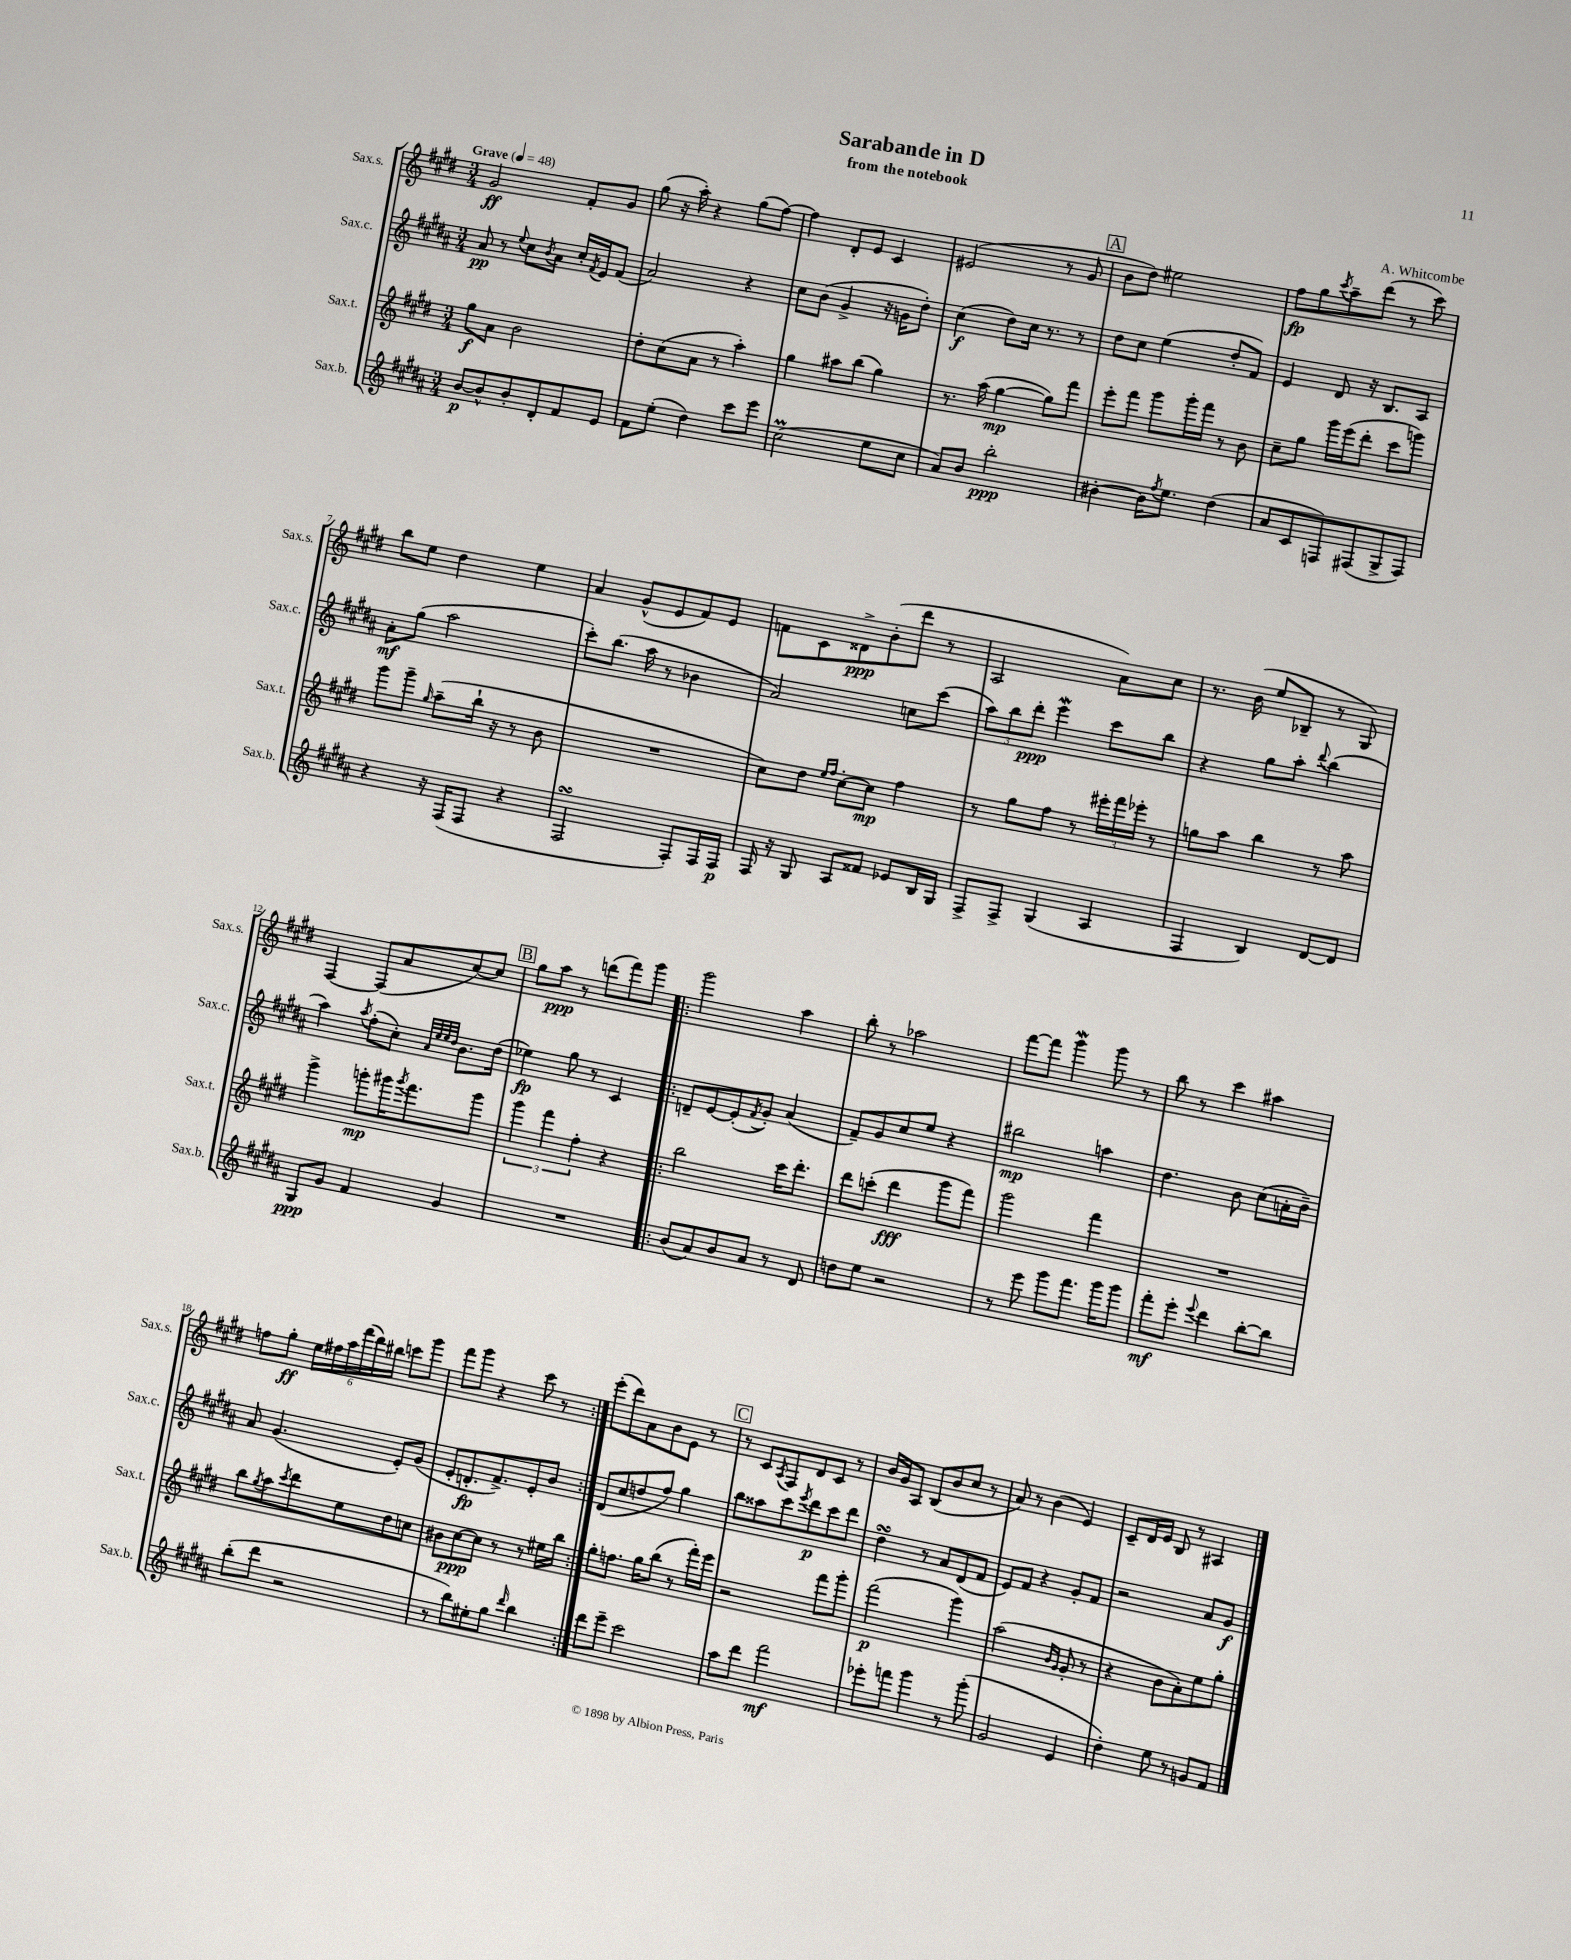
\header { title = "Sarabande in D" composer = "A. Whitcombe" subtitle = "from the notebook" }
<<
\new StaffGroup <<
\new Staff = "s0" \with { instrumentName = "Sax.s." shortInstrumentName = "Sax.s." } {
    \clef treble \key e \major \numericTimeSignature \time 3/4 \tempo "Grave" 4 = 48
    gis'2\ff fis'8-. gis'8 |
    gis''8( r16 a''16-.) r4 gis''8( fis''8~) |
    fis''4 dis'8-. e'8 cis'4 |
    eis'2( r8 gis'8 |
    \mark \markup { \box "A" } b'8 dis''8) eis''2 |
    fis''8\fp gis''8 \acciaccatura { cis'''8 } a''8-- dis'''8( r8 cis'''8) |
    b''8 e''8 dis''4 e''4 |
    a'4 gis'8-^( e'8 fis'8) e'8 |
    f'8 cis'8 disis'8->\ppp b'8-.( dis'''8 r8 |
    a2 a'8) cis''8 |
    r8. b'16( e''8 bes8-- r8 gis8) |
    fis4~ fis8( a'8 cis''8~) cis''8 |
    \mark \markup { \box "B" } gis''8 a''8\ppp r8 d'''8( fis'''8) gis'''8 |
    \repeat volta 2 { gis'''2 a''4 |
    b''8-. r8 aes''2 |
    fis'''8~ fis'''8 gis'''4\mordent gis'''8 r8 |
    b''8 r8 cis'''4 ais''4 |
    f''8 gis''8-.\ff \tuplet 6/4 { e''16 fis''16 a''16 fis'''16( dis'''16) bis''16 } c'''8 gis'''8 |
    fis'''8 gis'''8 r4 cis'''8 r8 | }
    e'''8-.( dis'''8) a'8 b'8 e'8 r8 |
    \mark \markup { \box "C" } r8 cis'8 \acciaccatura { a8 } fis8 dis'8 cis'8 r8 |
    b'16 gis'16 a8 b8( b'8 cis''8 r8 |
    a'8) r8 b'4( e'4) |
    cis'8-- dis'16 e'16 b8 r8 ais4 \bar "|." |
}
\new Staff = "s1" \with { instrumentName = "Sax.c." shortInstrumentName = "Sax.c." } {
    \clef treble \key b \major \numericTimeSignature \time 3/4
    ais'8\pp r8 \appoggiatura { e''8 } cis''8 \acciaccatura { b'8 } ais'8 cis''16-. \acciaccatura { fis'8 } e'16 fis'8( |
    ais'2) r4 |
    cis''8 b'8( gis'4-> r16 g'16 dis''8-.) |
    cis''4\f( dis''8) cis''16 r8. r8 |
    \mark \markup { \box "A" } dis''8 cis''8 e''4( dis''8-. fis'8) |
    e'4 dis'8 r16 b8. ais8 |
    ais'8-.\mf gis''8( ais''2 |
    cis'''8-.) b''8.( ais''16 r8 bes'4 |
    ais'2) c''8 cis'''8( |
    \tuplet 3/2 { ais''8) b''8 dis'''8-.\ppp } e'''4\mordent cis'''8 b''8 |
    r4 gis''8 ais''8-. \appoggiatura { dis'''8 } b''4( |
    ais''4) \acciaccatura { ais''8 } fis''8-.( cis''8-.) \grace { ais'32 e''32 e''32 dis''32 } b'8. dis''16( |
    \mark \markup { \box "B" } ees''4\fp) gis''8 r8 cis'4 |
    \repeat volta 2 { d'8-- e'8~ e'8-.( \acciaccatura { fis'8 } gis'8-.) ais'4( |
    fis'8--) gis'8 cis''8 e''8 r4 |
    bis''2\mp a''4 |
    dis''4. b'8 cis''8( a'16-. b'16--) |
    ais'8 gis'4.( e'8-.) gis'8( |
    e'8-. d'8.-.\fp fis'8.->) e'8-. b'8 | }
    dis'8( cis''8 d''8 fis''8) gis''4 |
    \mark \markup { \box "C" } b''8 aisis''8 cis'''8 \acciaccatura { e'''8 } dis'''8\p cis'''8 dis'''8 |
    dis''4\turn r8 ais'8 dis'8( fis'8 |
    e'8) fis'8 r4 gis'8-. fis'8 |
    r2 ais'8 gis'8\f \bar "|." |
}
\new Staff = "s2" \with { instrumentName = "Sax.t." shortInstrumentName = "Sax.t." } {
    \clef treble \key e \major \numericTimeSignature \time 3/4
    gis''8\f a'8 b'2 |
    dis''8-. cis''8( a'8 r8 a''4-.) |
    gis''4 ais''8 b''8( gis''4) |
    r8. a''16( gis''4~\mp gis''8) fis'''8 |
    \mark \markup { \box "A" } e'''8-. fis'''8 gis'''8 gis'''16-. fis'''16 r8 b'8 |
    cis''8-- gis''8 gis'''16 e'''16( dis'''8-. cis'''8 g'''8) |
    gis'''8 gis'''8-- \grace { gis''16 } a''8--( b''16-! r16 r8 b'8 |
    R2. |
    cis''8) dis''8 \grace { e''16 fis''16 } cis''8~-. cis''8\mp fis''4 |
    r8 gis''8 fis''8 r8 \tuplet 3/2 { eis'''16-. fis'''16 ees'''16-. } r8 |
    g''8 a''8 b''4 r8 a''8 |
    gis'''4-> g'''8-.\mp gis'''16 \acciaccatura { gis'''8 } fis'''8. gis'''8 |
    \mark \markup { \box "B" } \tuplet 3/2 { gis'''4 fis'''4 fis''4-. } r4 |
    \repeat volta 2 { b''2 cis'''16 dis'''8.-. |
    dis'''8 c'''8-.( dis'''4\fff gis'''8 fis'''8) |
    gis'''2 fis'''4 |
    R2. |
    b''8 \acciaccatura { gis''8 } a''8 \acciaccatura { cis'''8 } dis'''8 e''8 dis''8 c''8 |
    bis'8 cis''8~\ppp cis''8 r8 r8 eis''16 b''16 | }
    gis''8-. f''8. gis''16 b''8( r8 fis'''16-.) e'''16 |
    \mark \markup { \box "C" } r2 fis'''8 gis'''8-. |
    fis'''2\p( gis'''4) |
    a''2( \grace { b'16 gis'16 } gis'8-. r8 |
    r4 b'8 a'8-.) e''8 gis''8-. \bar "|." |
}
\new Staff = "s3" \with { instrumentName = "Sax.b." shortInstrumentName = "Sax.b." } {
    \clef treble \key b \major \numericTimeSignature \time 3/4
    b'8~\p b'8-^ b'8-. dis'8-. fis'8 e'8 |
    fis'8 e''8-.( dis''4) cis'''8 e'''8 |
    cis''2\prall( e''8 cis''8 |
    ais'8) b'8 b''2-.\ppp |
    \mark \markup { \box "A" } bis'4~-. bis'16 \acciaccatura { fis''8 } e''8. dis''4( |
    ais'8 cis'8 f8) fis8( gis8-> fis8) |
    r4 r16 fis16( fis8 r4 |
    fis2\turn fis8-.) fis16 fis16\p |
    fis16 r16 gis8 ais8 fisis'8 ees'8 b16 gis16 |
    fis8-> fis8-> gis4( ais4 |
    fis4 b4) dis'8~ dis'8 |
    gis8\ppp gis'8 fis'4 gis'4 |
    \mark \markup { \box "B" } R2. |
    \repeat volta 2 { b'8( ais'8) b'8 ais'8 r8 dis'8 |
    d''8 e''8 r2 |
    r8 e'''8 gis'''8 fis'''8. gis'''16 gis'''8 |
    fis'''8-.\mf e'''8-. \appoggiatura { e'''8 } dis'''4 b''8~-. b''8 |
    b''8-.( dis'''8 r2 |
    r8 b''8) eis''8-. gis''8 \grace { dis'''16 } b''4 | }
    dis'''8 e'''8-- cis'''2 |
    \mark \markup { \box "C" } ais''8 dis'''8 fis'''2\mf |
    ees'''8-. f'''8 gis'''4 r8 gis'''8-.( |
    gis'2 e'4 |
    dis''4-.) e''8 r8 g'8 fis'8 \bar "|." |
}
>>
>>
